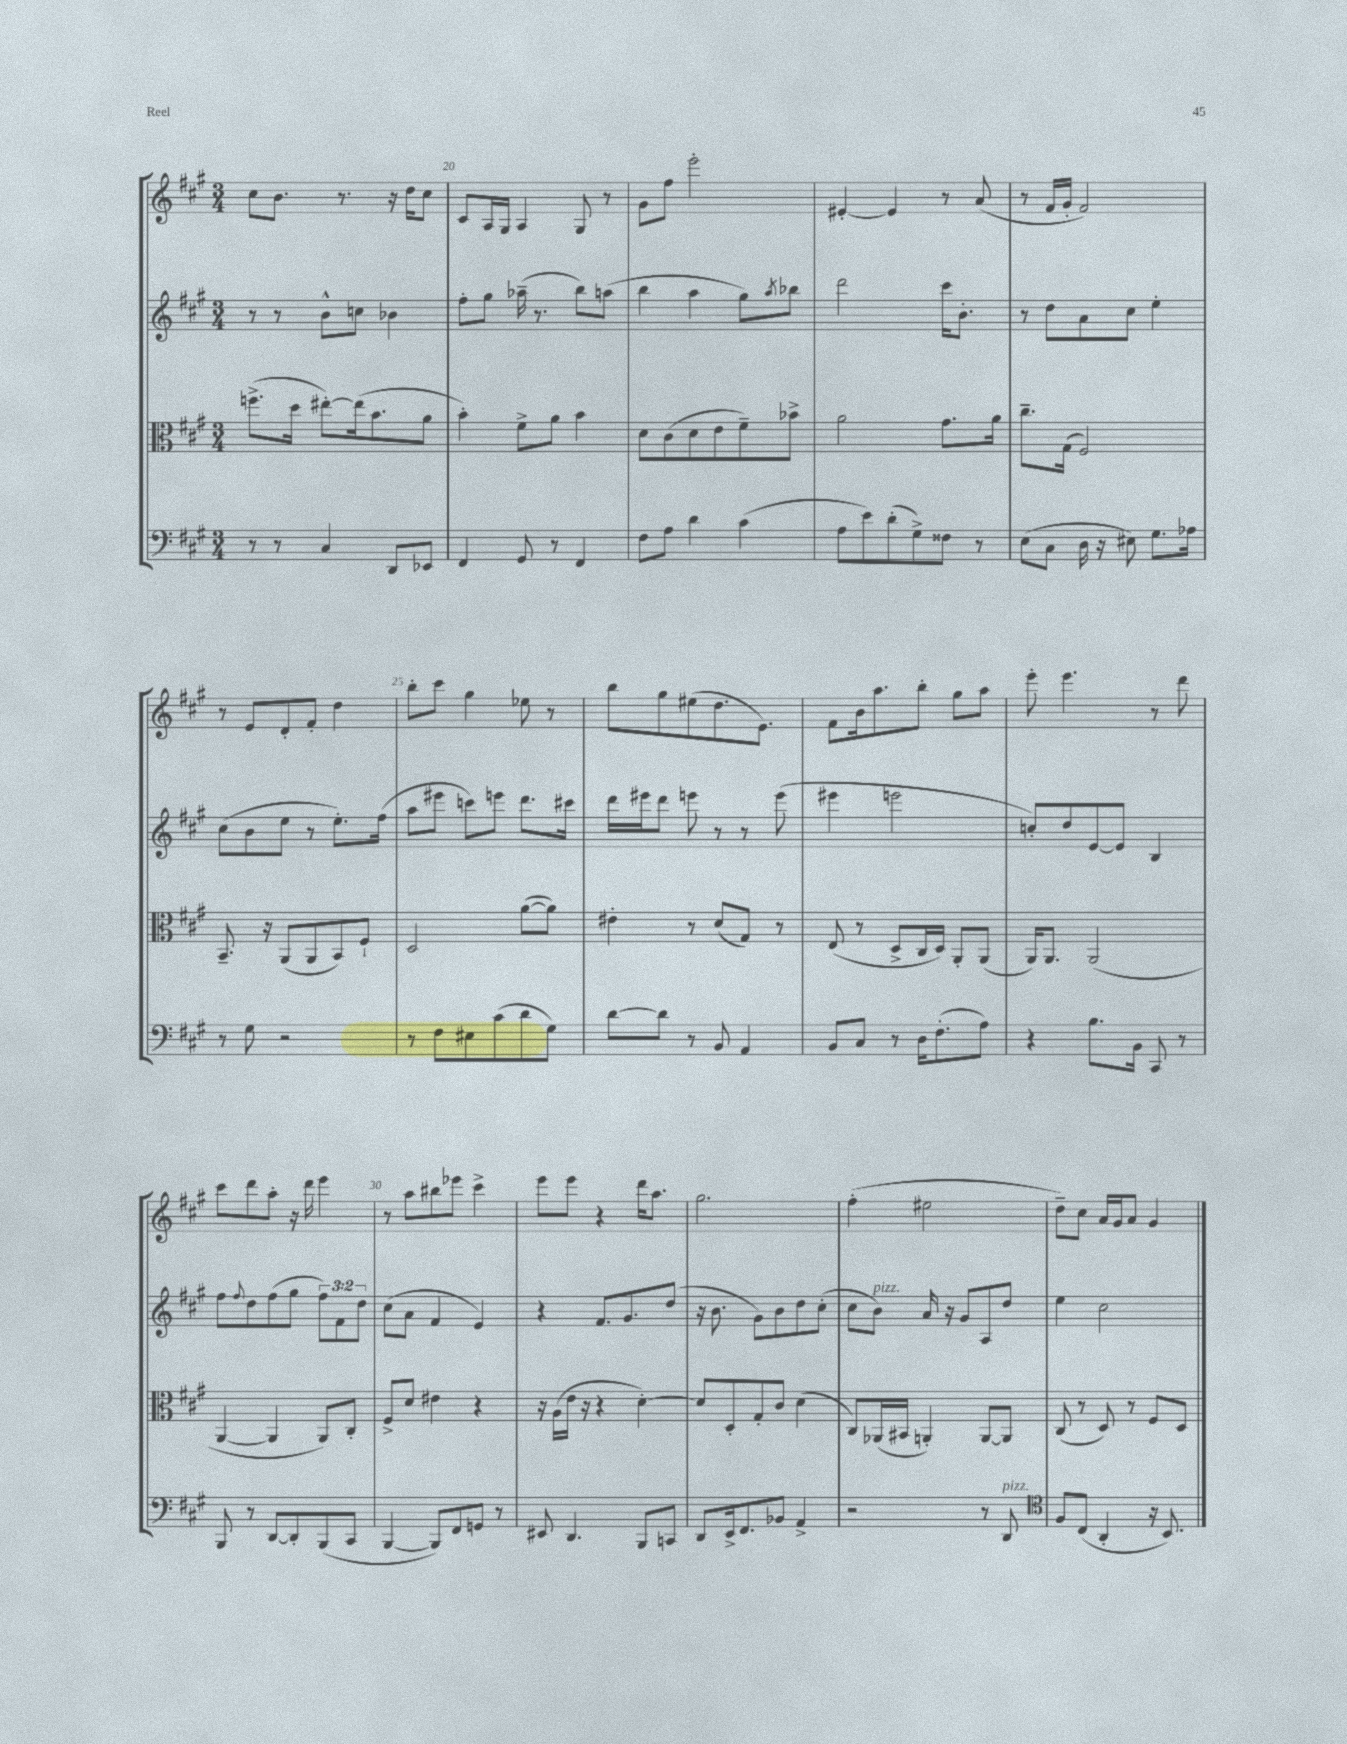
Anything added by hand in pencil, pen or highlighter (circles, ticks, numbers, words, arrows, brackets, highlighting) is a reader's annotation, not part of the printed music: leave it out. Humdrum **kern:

**kern	**kern	**kern	**kern
*part4	*part3	*part2	*part1
*staff4	*staff3	*staff2	*staff1
*clefF4	*clefC3	*clefG2	*clefG2
*k[f#c#g#]	*k[f#c#g#]	*k[f#c#g#]	*k[f#c#g#]
*M3/4	*M3/4	*M3/4	*M3/4
=19	=19	=19	=19
8r	(8.ffn^\L	8r	8cc#\L
8r	.	8r	8.b\J
.	16dd\Jk	.	.
4C#/	[8ee#X'\L)	8b^^\L	.
.	.	.	8.r
.	(16ee#\k]	8ccn\J	.
.	8.b\	.	.
8DD/L	.	4b-X\	16r
.	.	.	16dd\KL
8EE-X/J	8a\J	.	8cc#\J
=20	=20	=20	=20
4FF#/	4b'\)	8ff#'\L	8c#/L
.	.	8gg#\J	16A/L
.	.	.	16G#/JJ
8GG#/	8f#^\L	(16aa-X~\	4A/
.	.	8.r	.
8r	8a\J	.	.
4FF#/	4b\	8bb\L)	8G#/
.	.	(8aan\J	8r
=21	=21	=21	=21
8F#\L	8d\L	4bb\	8g#\L
8A\J	(8c#\	.	8ff#\J
4d\	8d\	4aa\	2eee'\
.	8e\	.	.
(4c#\	8f#~\)	8gg#\L)	.
.	.	8qaa/	.
.	8b-X^\J	8bb-X\J	.
=22	=22	=22	=22
8A\L	2a\	2ddd\	[4e#X'/
8e\)	.	.	.
(8d'\	.	.	4e#/]
8G#^\)	.	.	.
8F##X\J	8.g#\L	16ccc#\KL	8r
.	.	8.b'\J	.
8r	.	.	(8a/
.	16a\Jk	.	.
=23	=23	=23	=23
(8E\L	8.cc#~\L	8r	8r
8C#\J	.	8dd\L	16f#/LL
.	(16G#\Jk	.	16g#'/JJ
16D\	2F#/)	8a\	2f#/)
16r	.	.	.
8E#X\)	.	8cc#\J	.
8.G#\L	.	4ee'\	.
16A-X\Jk	.	.	.
!!LO:LB:g=z
=24	=24	=24	=24
8r	8.BB~/	(8cc#\L	8r
8G#\	.	8b\	8e/L
.	16r	.	.
2r	(8AA/L	8ee\J	8d'/
.	8AA/	8r	8f#'/J
.	8BB/)	8.ee'\L)	4dd\
.	8F#`/J	.	.
.	.	(16ff#\Jk	.
=25	=25	=25	=25
8r	2D/	8aa\L	8bb'\L
8F#\L	.	8eee#X\J	8ccc#\J
8E#X\	.	8cccn\L)	4gg#\
(8c#\	.	8eeen\J	.
8d\	([8a\L	8.ddd\L	8ee-X\
8G#\J)	8a\J])	.	8r
.	.	16ccc#X\Jk	.
=26	=26	=26	=26
[8d\L	4e#X'\	16ddd\LL	8bb\L
.	.	16eee#X\J	.
8d\J]	.	8ddd\J	8gg#\
8r	8r	8eeen\	(8ee#X\
8BB/	(8d/L	8r	8.dd\
4AA/	8G#/J)	8r	.
.	.	.	8.e\J)
.	8r	(8eee\	.
=27	=27	=27	=27
8BB/L	(8E/	4eee#X\	8f#\L
8C#/J	8r	.	16b\k
.	.	.	8.aa\
8r	8D^/L	2eeen\	.
16D\KL	16C#/L	.	8bb'\J
(8.F#'\	16D/JJ)	.	.
.	8AA'/L	.	8gg#\L
8A\J)	(8AA/J	.	8aa\J
=28	=28	=28	=28
4r	16AA/KL)	8ccn'/L)	8eee'\
.	8.AA/J	.	.
.	.	8dd/	4.eee\
8.B\L	(2AA/	[8e/	.
.	.	8e/J]	.
16BB\Jk	.	.	.
8CC#/	.	4B/	8r
8r	.	.	8ddd\
!!LO:LB:g=z
=29	=29	=29	=29
8BBB/	[4AA/	8ff#\L	8ccc#\L
.	.	8qqff#/	.
8r	.	8dd\	8ddd\
[8DD/L	4AA/]	(8ff#\	8aa'\J
8DD'/]	.	8gg#\J	16r
.	.	.	16ddd\
(8BBB/	8AA/L)	12ff#\L)	4eee\
.	.	12f#\	.
8CC#/J	8C#'/J	.	.
.	.	12dd\J	.
=30	=30	=30	=30
[4BBB/	8F#^/L	(8cc#\L	8r
.	8d/J	8a\J	8aa\L
8BBB/L])	4e#X\	4f#/	8bb#X\
8FF#/	.	.	8eee-X\J
8GGn/J	4r	4e/)	4ccc#^\
8r	.	.	.
=31	=31	=31	=31
8EE#X/	16r	4r	8eee\L
.	(16A\LL	.	.
4.DD/	16e\JJ	.	8eee\J
.	16r	.	.
.	4r	8.f#/L	4r
.	.	8.g#/	.
8BBB/L	[4d'\)	.	16ddd\KL
.	.	.	8.aa\J
8CCn/J	.	(8dd/J	.
=32	=32	=32	=32
8DD/L	8d/L]	16r	2.gg#\
.	.	8.b\	.
16EE^/k	8D'/	.	.
8.FF#/	.	.	.
.	8G#'/	8g#\L)	.
8BB-X/J	8c#/J	8b\	.
4AA^/	(4d\	8dd\	.
.	.	(8cc#'\J	.
=33	=33	=33	=33
2r	8C#/L)	8cc#\L	(4ff#'\
!	!	!LO:TX:a:i:t=pizz.	!
.	(16AA-X/L	8b\J)	.
.	16BB#X/JJ	.	.
.	4AAn'/)	16a/	2ee#X\
.	.	16r	.
.	.	8g#/L	.
8r	[8AA/L	8A/	.
!LO:TX:a:i:t=pizz.	!	!	!
8DD/	8AA/J]	8dd/J	.
=34	=34	=34	=34
*clefC4	*	*	*
8F#/L	(8C#/	4ee\	8dd~\L)
(8C#/J	8r	.	8cc#\J
4AA'/	8D/)	2cc#\	16a/LL
.	.	.	16g#/J
.	8r	.	8a/J
16r	8F#/L	.	4g#/
8.BB/)	.	.	.
.	8D/J	.	.
==	==	==	==
*-	*-	*-	*-
